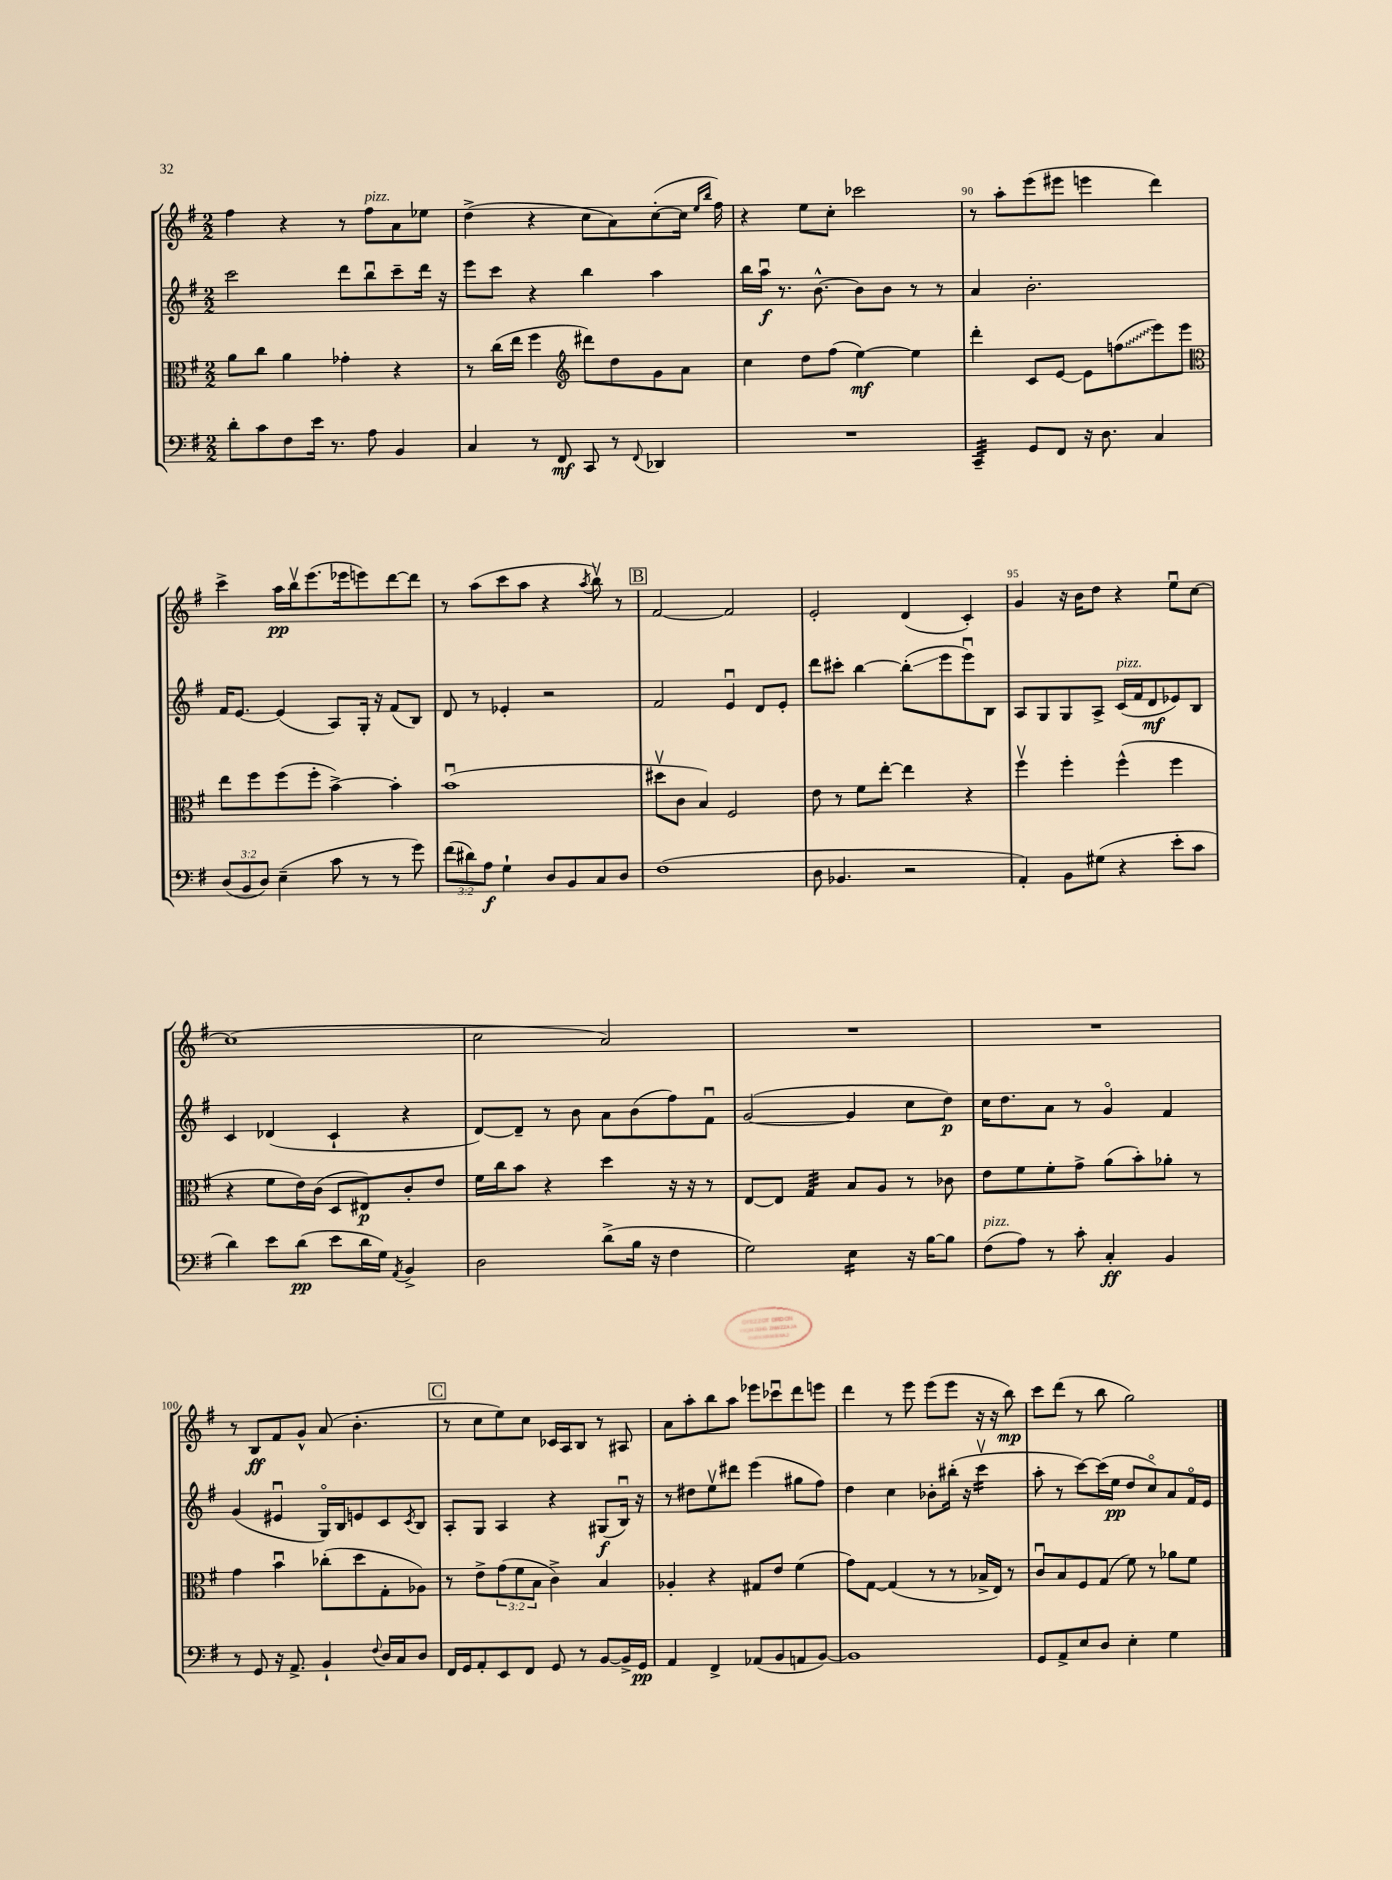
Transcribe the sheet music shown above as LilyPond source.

<<
\new StaffGroup <<
\new Staff = "s0" {
    \clef treble \key g \major \numericTimeSignature \time 2/2
    fis''4 r4 r8 fis''8^\markup { \italic "pizz." } a'8 ees''8 |
    d''4->( r4 c''8 a'8) c''8~-.( c''16 \grace { e''16 b''16 } fis''16) |
    r4 e''8 c''8-. ces'''2 |
    r8 a''8-. e'''8( eis'''8 e'''4 d'''4) |
    c'''4-> a''16\pp b''16\upbow e'''8.( ees'''16 e'''8) d'''8~ d'''8 |
    r8 a''8( c'''8 a''8 r4 \acciaccatura { a''8 } b''8\upbow) r8 |
    \mark \markup { \box "B" } fis'2~ fis'2 |
    e'2-. d'4( c'4-.) |
    g'4 r16 b'16 d''8 r4 e''8\downbow c''8~ |
    c''1( |
    c''2 a'2) |
    R1 |
    R1 |
    r8 b8\ff fis'8 g'8-^ a'8( b'4.-. |
    \mark \markup { \box "C" } r8 c''8 e''8) c''8 ces'16 a16 b8 r8 ais8 |
    a'8 a''8-. b''8 a''8 ees'''8 ces'''8\downbow d'''8 e'''8 |
    d'''4 r8 e'''8 e'''8( e'''8 r16 r16 b''8\mp) |
    c'''8 d'''8( r8 b''8 g''2) \bar "|." |
}
\new Staff = "s1" {
    \clef treble \key g \major \numericTimeSignature \time 2/2
    c'''2 d'''8 b''8\downbow c'''8-- d'''16 r16 |
    e'''8 c'''8 r4 b''4 a''4 |
    b''16 a''16\downbow\f r8. b'8.~-^ b'8 b'8 r8 r8 |
    a'4 b'2.-. |
    fis'16 e'8.~ e'4( a8) g16-. r16 fis'8( b8) |
    d'8 r8 ees'4-. r2 |
    \mark \markup { \box "B" } fis'2 e'4\downbow d'8 e'8-. |
    d'''8 cis'''8-. b''4~ b''8-.\glissando( e'''8 e'''8\downbow) b8 |
    a8 g8 g8 a8-> c'16^\markup { \italic "pizz." }( fis'16 d'8\mf ees'8) b8 |
    c'4 des'4( c'4-! r4 |
    d'8~) d'8-- r8 b'8 a'8 b'8( fis''8) fis'8\downbow |
    g'2~( g'4 c''8 d''8\p) |
    c''16 d''8. a'8 r8 g'4\flageolet fis'4 |
    g'4( eis'4\downbow g16\flageolet) b16 e'8 c'8 \acciaccatura { c'8 } b8 |
    \mark \markup { \box "C" } a8-. g8 a4 r4 gis8\f( b16\downbow) r16 |
    r8 dis''8 e''8\upbow dis'''8 e'''4( gis''8 fis''8) |
    d''4 c''4 bes'8-. bis''16-.( r16 c'''4:16\upbow |
    a''8-. r8 c'''8~) c'''16( e''16\pp d''8 c''8\flageolet) a'8 fis'16\flageolet e'16 \bar "|." |
}
\new Staff = "s2" {
    \clef alto \key g \major \numericTimeSignature \time 2/2 \override Staff.TupletNumber.text = #tuplet-number::calc-fraction-text
    a'8 c''8 a'4 ges'4-. r4 |
    r8 c''16( e''16 fis''4 \clef treble dis'''8) d''8 g'8 a'8 |
    c''4 d''8 fis''8( e''4~\mf) e''4 |
    d'''4-. c'8 e'8~ e'8 \once \override Glissando.style = #'zigzag f''8\glissando( e'''8) e'''8 |
    \clef alto e''8 fis''8 fis''8( fis''8-. b'4~->) b'4-. |
    b'1\downbow( |
    \mark \markup { \box "B" } dis''8\upbow c'8 b4) fis2 |
    e'8 r8 fis'8 e''8~-. e''4 r4 |
    fis''4\upbow fis''4-. fis''4-^( fis''4 |
    r4 fis'8 e'16) c'16( d8 eis8\p) c'8-. e'8 |
    fis'16 c''16 b'8 r4 d''4 r16 r16 r8 |
    e8~ e8 g4:32 b8 a8 r8 ces'8 |
    e'8 fis'8 fis'8-. g'8-> a'8( b'8-.) aes'8-. r8 |
    g'4 b'4\downbow ces''8-.( d''8 g8-. aes8) |
    \mark \markup { \box "C" } r8 e'8-> \tuplet 3/2 { g'8( fis'8 b8 } c'4->) b4 |
    aes4-. r4 gis8 e'8 fis'4( |
    g'8) g8~ g4( r8 r8 bes16-> e16) r8 |
    c'8\downbow b8 fis8 g8( fis'8) r8 aes'8 fis'8 \bar "|." |
}
\new Staff = "s3" {
    \clef bass \key g \major \numericTimeSignature \time 2/2 \override Staff.TupletNumber.text = #tuplet-number::calc-fraction-text
    d'8-. c'8 fis8 e'16 r8. a8 b,4 |
    c4 r8 fis,8\mf c,8 r8 \appoggiatura { fis,8 } des,4 |
    R1 |
    c,4:32-- g,8 fis,8 r16 d8. c4 |
    \tuplet 3/2 { d8( b,8 d8) } e4--( c'8 r8 r8 g'8) |
    \tuplet 3/2 { fis'8( dis'8) a8\f } g4-! d8 b,8 c8 d8 |
    \mark \markup { \box "B" } fis1( |
    d8 bes,4. r2 |
    a,4-.) b,8 gis8( r4 e'8-. c'8 |
    d'4) e'8 d'8\pp( e'8 d'16 g16) \acciaccatura { a,8 } b,4-> |
    d2 d'8->( b16 r16 fis4 |
    g2) e4:16 r16 b16~ b8 |
    fis8^\markup { \italic "pizz." }( a8) r8 c'8-. c4-.\ff b,4 |
    r8 g,8 r16 a,8.-> b,4-! \appoggiatura { fis8 } d16 c16 d8 |
    \mark \markup { \box "C" } fis,16 g,16 a,8-. e,8 fis,8 g,8 r8 b,8~ b,16-> g,16\pp |
    a,4 fis,4-> aes,8( b,8 a,8 b,8~) |
    b,1 |
    g,8 a,8-> e8 d8 e4-. g4 \bar "|." |
}
>>
>>
\layout { \context { \Score currentBarNumber = #87 \override BarNumber.break-visibility = ##(#f #t #t) barNumberVisibility = #(every-nth-bar-number-visible 5) } }
